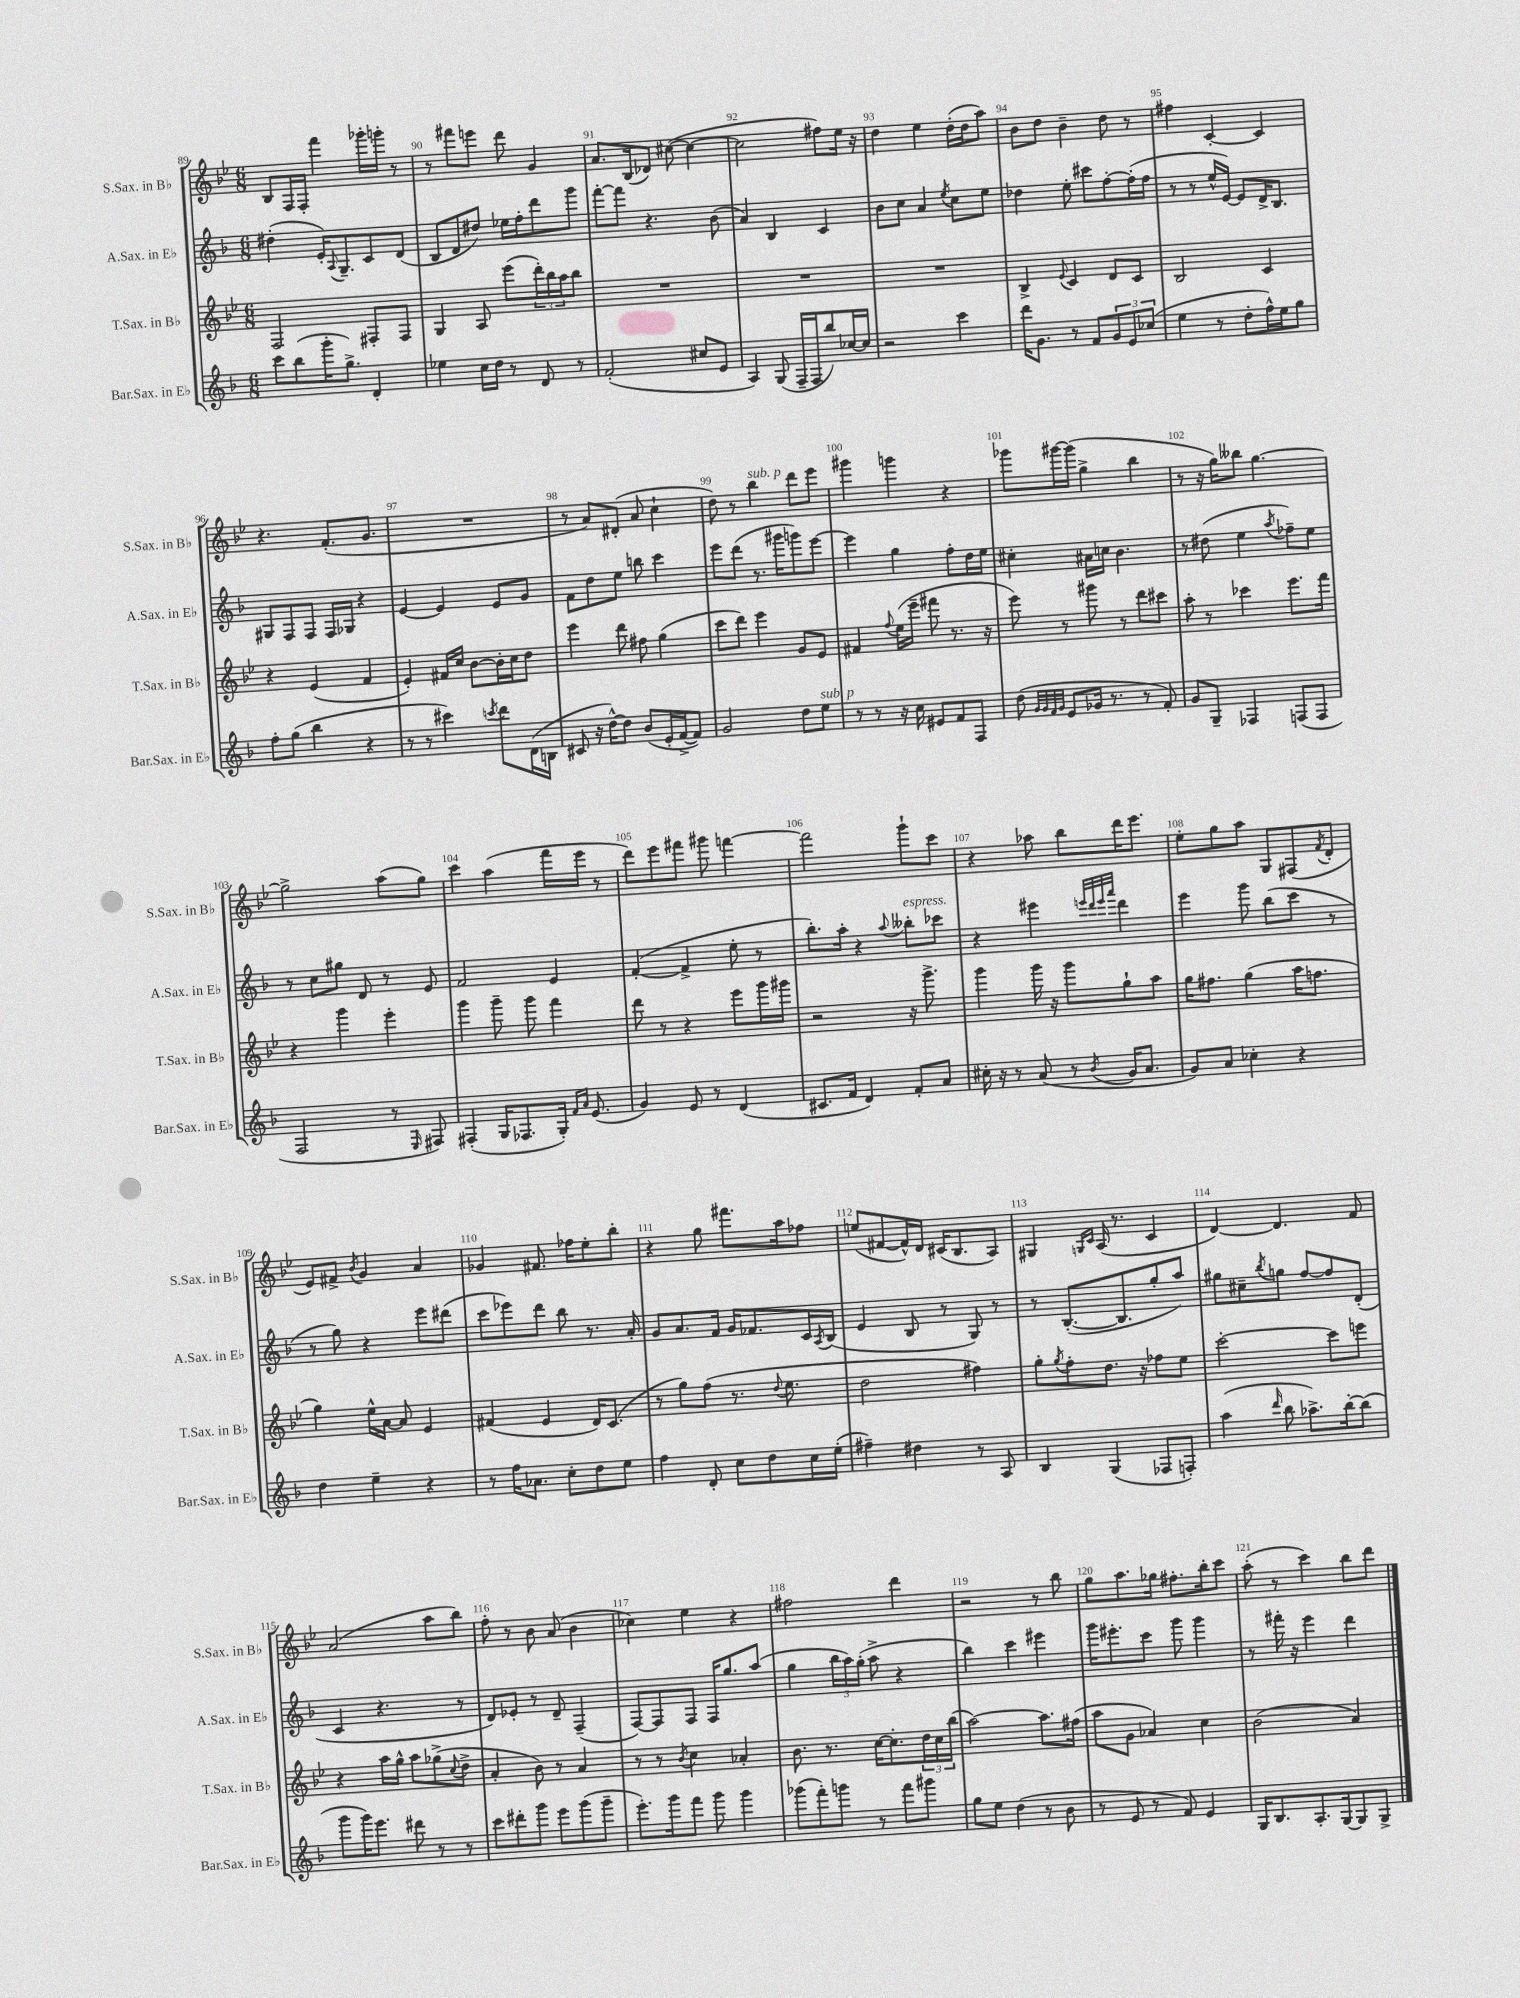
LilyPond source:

<<
\new StaffGroup <<
\new Staff = "s0" \with { instrumentName = "S.Sax. in Bb" shortInstrumentName = "S.Sax. in Bb" } {
    \clef treble \key bes \major \numericTimeSignature \time 6/8
    bes8 f16 f16-. f'''4 ges'''16-. g'''16-. r8 |
    r8 fis'''8 e'''8 d'''8 g'4 |
    a'8. bes16( des'8) cis''8~( cis''4~ |
    cis''2 fis''8) ees''16 r16 |
    d''4 ees''4 d''16-.( d''16 a''8) |
    bes'8 d''8 bes'4-- d''8 r8 |
    fis''4 c'4~-. c'4 |
    r4. f'8.-.( g'8. |
    R2. |
    r8 a'8) dis'8-.( a'8 c''4-! |
    d''8) r8 bes''4^\markup { \italic "sub. p" } d'''8 ees'''8 |
    gis'''4 g'''4 r4 |
    ges'''8 gis'''16~ gis'''16( g''4-> bes''4 |
    r8 r16 g''16) beses''8 g''4.~ |
    g''2-> a''8( g''8) |
    c'''4 a''4( f'''16 ees'''16 r8 |
    d'''8) ees'''8 fis'''8 gis'''8 f'''4~ |
    f'''2 g'''8-! c'''8 |
    r4 aes''8 bes''8 d'''16 ees'''8. |
    ees''8-. g''8 a''8 g8 fis8( \acciaccatura { f'8 } d'8-. |
    ees'8) fis'8-> \acciaccatura { bes'8 } g'4 a'4 |
    ges'4 fis'8. fes''16 ees''8-. bes''8-. |
    r4 g''8 fis'''8. a''16 fes''8 |
    e''8( fis'8~ fis'16-^) d'16 cis'16( bes8. a8) |
    gis4 \grace { g16 c'16 } a16( r8. c'4 |
    d'4~) d'4. f'8 |
    a'2( a''8 bes''8) |
    f''8-. r8 bes'8 a'8( bes'4 |
    ces''4) ees''4 r4 |
    fis''2 d'''4 |
    r2 r8 bes''8 |
    g''8 a''8. ges''16 fis''8.-. bes''16-. c'''8 |
    a''8-.( r8 c'''4) bes''8 d'''8 \bar "|." |
}
\new Staff = "s1" \with { instrumentName = "A.Sax. in Eb" shortInstrumentName = "A.Sax. in Eb" } {
    \clef treble \key f \major \numericTimeSignature \time 6/8
    dis''4-.( e'16-.) \appoggiatura { a8 } g8.-- c'8 d'8( |
    bes8 d'8 dis''8) ees''16 f''16-. d'''8 g'''8 |
    f'''8~-. f'''8 r4. bes'8( |
    a'4) bes4 c'4 |
    bes'8 c''8 a'4 \acciaccatura { e''8 } c''8 e''8 |
    des''4 e''8-. cis'''8 f''8~-. f''16-.( f''16 |
    r8 r8 e''16-^ e'16~) e'8 d'16-> bes8. |
    gis8 f8 f8 f16 ges16 r4 |
    e'4~ e'4 e'8 g'8 |
    f'8 d''8 e''8 b''8 c'''4 |
    e'''8 d'''8( r8. gis'''16 g'''8) e'''8~ |
    e'''4 g''4 f''8-. d''16 e''16 |
    cis''4-. ais'16 c''16 bes'4. |
    r8 dis''8( e''4 \acciaccatura { a''8 } fes''8--) e''8 |
    r8 c''8 gis''8 d'8 r8 e'8 |
    f'2 e'4 |
    f'4~-.( f'4-> e''8-. r8 |
    bes''8.-.) a''16-. r4 \appoggiatura { a''8 } beses''8-.^\markup { \italic "espress." } ces'''8 |
    r4 eis'''4 \grace { e'''32 d'''32 e'''32 a'''32 } d'''4 |
    e'''4 g'''8 bes''8( c'''8 r8 |
    r8 g''8) r4 e'''8 dis'''8( |
    c'''8 ees'''8) d'''8 bes''8 r8. a'16-. |
    g'8 a'8. f'16 g'16 fes'8. c'16 \acciaccatura { a8 } bes16( |
    e'4 bes8 r8 g8) r8 |
    r8 bes8.~-.( bes8. g''8-. a''8) |
    gis''8 cis''8-- \acciaccatura { bes''8 } g''8 f''8~ f''8 d'8-.( |
    c'4 r4. r8 |
    d'8) ees'8-. r8 d'8-- f4--( |
    f8~) f8 f8 f16 g''8. a''8( |
    g''4 \tuplet 3/2 { bes''16 a''16) g''16-.( } a''8-> r4 |
    bes''4) c'''4 eis'''4 |
    g'''16 eis'''8.-. c'''8 g'''8 g'''4 |
    r8 fis'''16-. r16 e'''4 d'''4 \bar "|." |
}
\new Staff = "s2" \with { instrumentName = "T.Sax. in Bb" shortInstrumentName = "T.Sax. in Bb" } {
    \clef treble \key bes \major \numericTimeSignature \time 6/8
    f2 fis8-. fis8 |
    g4 a8 ees'''8( \tuplet 3/2 { d'''16-.) bes''16 a''16 } bes''8 |
    R2. |
    R2. |
    R2. |
    bes4-> \appoggiatura { ees'8 } c'4 d'8 c'8 |
    bes2 c'4 |
    r4 ees'4( f'4 |
    ees'4-.) fis'16 c''16 bes'8~ bes'16-. c''16 d''8 |
    ees'''4 d'''8 fis''8 g''4( |
    c'''8 d'''8) ees'''4 g'8 ees'8 |
    fis'4 \appoggiatura { f''8 } ees''16( ees'''16-- fis'''8 r8. r16 |
    ees'''8) r8 gis'''8 r8 d'''8 cis'''8 |
    a''8-. r8 ces'''4 ees'''8. f'''16 |
    r4 g'''4 ees'''4-. |
    g'''4 g'''8-- g'''8 f'''4 |
    d'''8 r8 r4 ees'''8 g'''16 gis'''16 |
    r2 r16 g'''8.-> |
    g'''4 g'''16 r16 g'''8 g''8-! a''8 |
    g''16 fis''8. g''4( a''16 f''8. |
    g''4) ees''16-^ a'16~ a'8 ees'4 |
    fis'4( ees'4 d'16) c'8.( |
    r8 g''8) f''8( r8. \appoggiatura { d''8 } ees''8. |
    d''2 fis''4) |
    g''8-. \acciaccatura { g''8 } f''8-. d''8. r16 fes''8 ees''8 |
    c'''2~-. c'''8 e'''8 |
    r4 a''16 g''16-^ a''8 ges''8->( \appoggiatura { c''8 } d''8-> |
    a'4-. bes'8) r8 a'4 |
    r8 r8 \acciaccatura { bes'8 } c''4 aes'4-. |
    bes'8. r8. c''16~ c''8.-. \tuplet 3/2 { d''16 c''16 bes''16( } |
    a''2~) a''8. fis''16( |
    a''8 g'8 aes'4) c''4 |
    bes'2( a'4) \bar "|." |
}
\new Staff = "s3" \with { instrumentName = "Bar.Sax. in Eb" shortInstrumentName = "Bar.Sax. in Eb" } {
    \clef treble \key f \major \numericTimeSignature \time 6/8
    c'''8 bes''8( g'''16-. g''8.->) d'4-. |
    ees''4 c''16 d''16 r8 d'8 r8 |
    f'2-.( cis''8 e'8 |
    a4) g8( f16-- f16 bes''8) ces''16~ ces''16 |
    r2 c'''4 |
    d'''16 g'8. r8 f'8 \tuplet 3/2 { g'8 e'8 ces''8( } |
    e''4 r8 d''8-. f''16-^) e''16 g''8 |
    f''8-. g''8( bes''4 r4 |
    r8 r8 cis'''4) \acciaccatura { c'''8 } d'''8 d'16( b16 |
    cis'8 r16 d''16~-^) d''8 bes'8( e'16-. f'16~-> f'8) |
    g'2 d''8 e''8^\markup { \italic "sub. p" } |
    r8 r8 r16 c''16 eis'8 f'8 f8 |
    d''8( \grace { g'32 g'32 f'32 g'32 } e'8 ges'16 r8. r8 f'8-.) |
    g'8 g8-- fes4 f8( f8 |
    f2 r8 \grace { e16 } fis8) |
    fis4-.( g16 fes8. g16-.) \grace { f'16 a'16 } e'8.( |
    g'4) e'8 r8 d'4( |
    cis'8. f'16 d'4) f'8-. a'8 |
    cis''16-. r16 r8 a'8( r8 \acciaccatura { bes'8 } g'16 a'8. |
    g'8) a'8 ces''4-. r4 |
    d''4 e''4-- r4 |
    r8 f''16 aes'8. c''8-. d''8 e''8 |
    f''4 d'8-. c''8 d''8 c''16 e''16-.( |
    fis''4--) dis''4 r8 a8 |
    bes4 g4( fes8 f8-.) |
    a''4( \grace { d'''16 } bes''8 aes''8.->) bes''16~-. bes''8( |
    g'''8 g'''16) e'''8. dis'''8 r8 r8 |
    c'''8 dis'''8-. g'''8 e'''8 g'''8( g'''8-- |
    e'''8.-.) g'''16 f'''8 g'''8 g'''4 |
    ges'''8( f'''8-.) g'''8 r8 f'''8 gis'''8 |
    g''8 e''8 d''4( r8 bes'8 |
    r8 e'8 r8 f'8) e'4 |
    g16 bes8. a8.-. g16~ g8 g8-> \bar "|." |
}
>>
>>
\layout { \context { \Score currentBarNumber = #89 \override BarNumber.break-visibility = ##(#f #t #t) barNumberVisibility = #all-bar-numbers-visible } }
